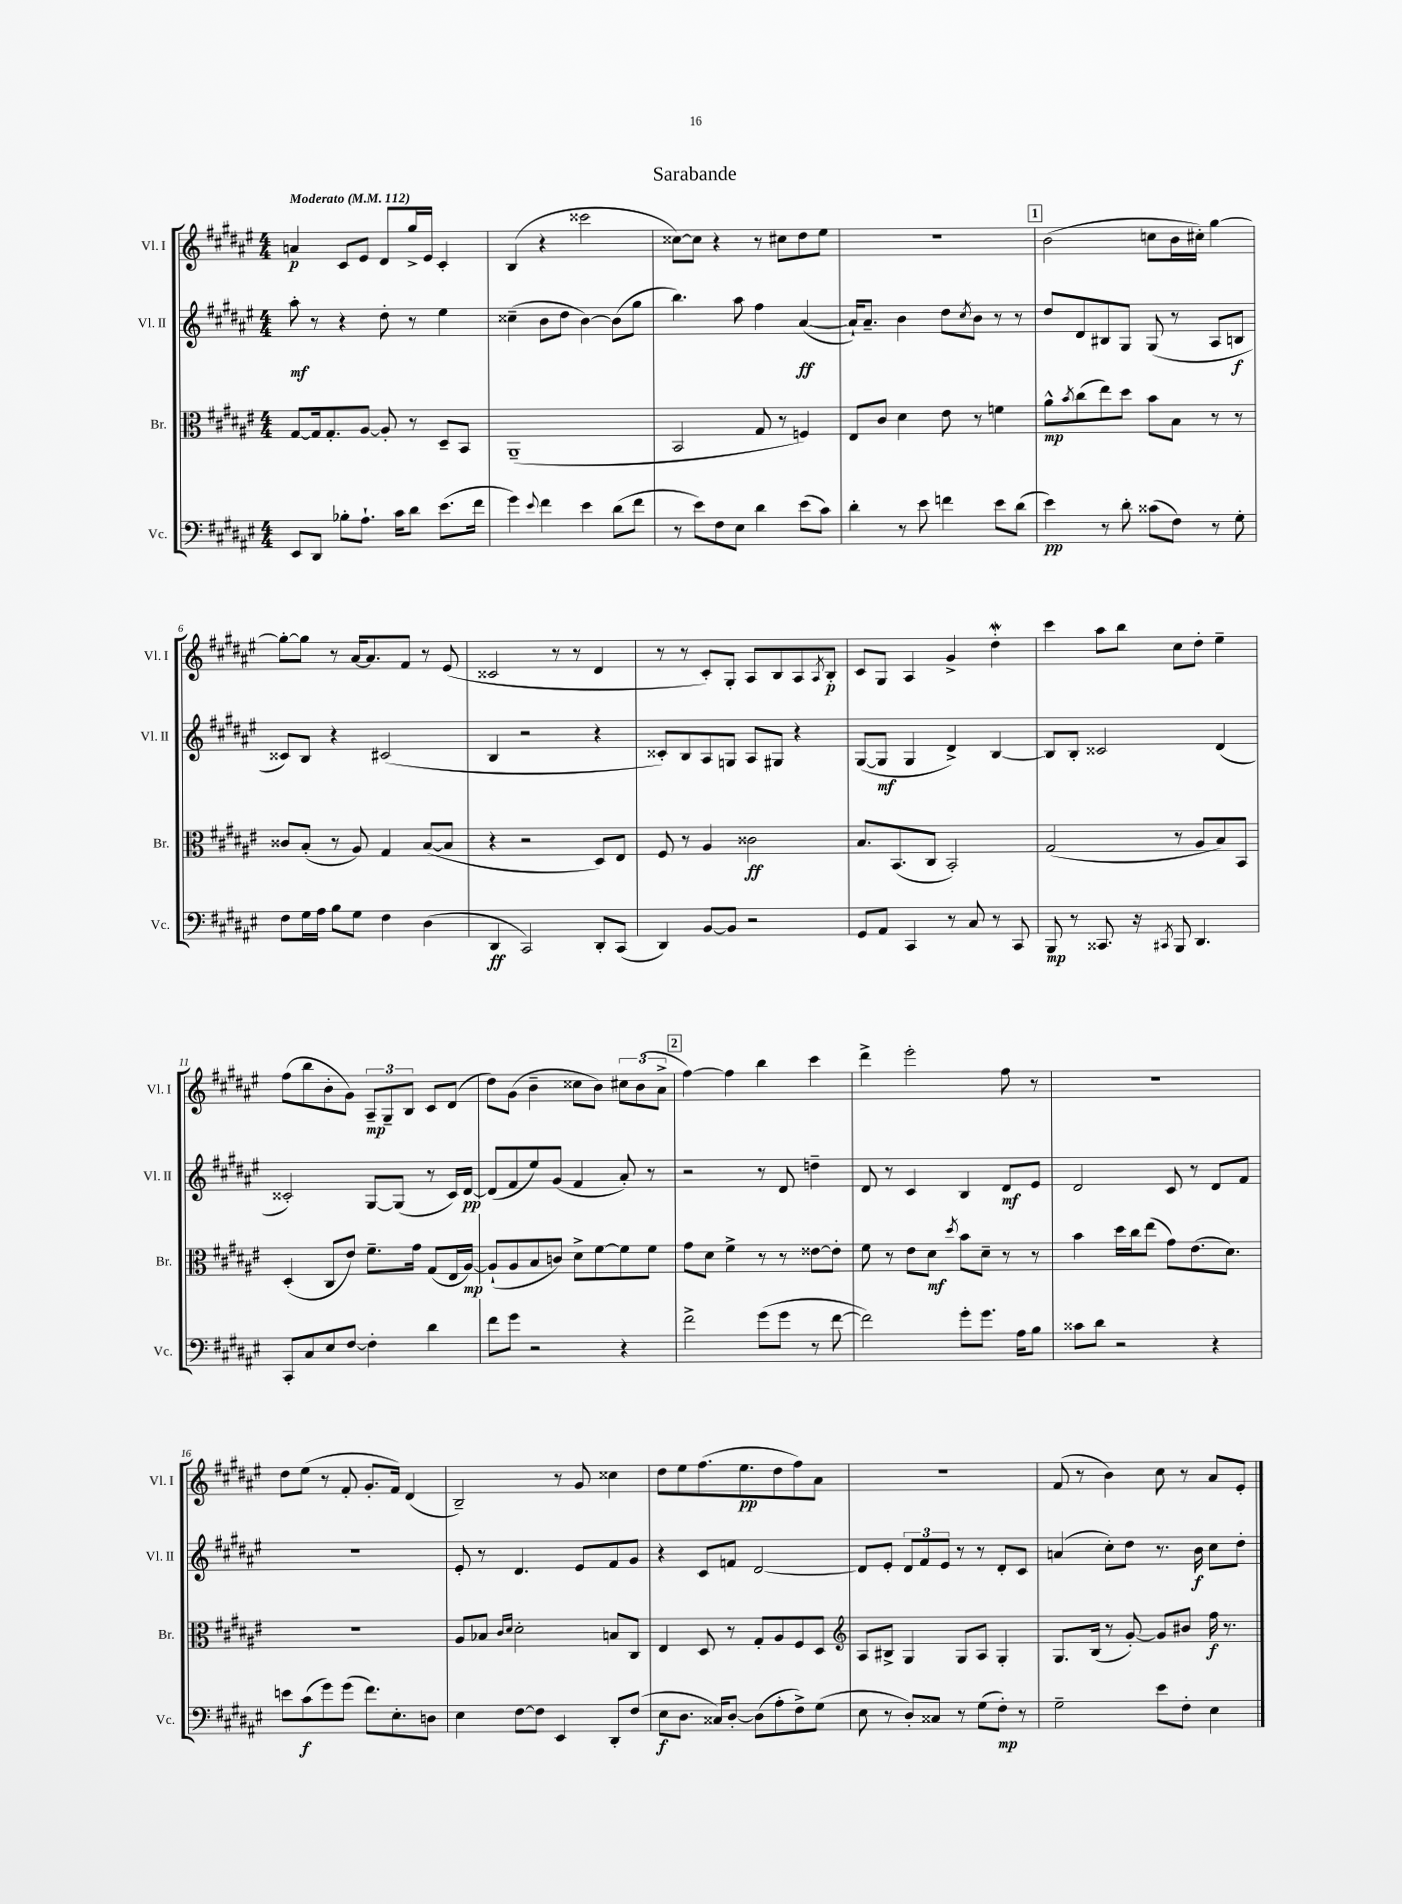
\header { title = "Sarabande" }
<<
\new StaffGroup <<
\new Staff = "s0" \with { instrumentName = "Vl. I" shortInstrumentName = "Vl. I" } {
    \clef treble \key fis \major \numericTimeSignature \time 4/4 \tempo "Moderato" 4 = 112
    a'4\p cis'8 eis'8 dis'8 gis''16-> eis'16 cis'4-. |
    b4( r4 cisis'''2 |
    cisis''8~) cisis''8 r4 r8 cis''8 dis''8 eis''8 |
    r1 |
    \mark \markup { \box "1" } b'2( c''8 b'16 cis''16-.) gis''4~ |
    gis''8~-. gis''8 r8 ais'16~ ais'8. fis'8 r8 eis'8( |
    cisis'2 r8 r8 dis'4 |
    r8 r8 cis'8-.) gis8-. ais8 b8 ais8 \acciaccatura { ais8 } b8-.\p |
    cis'8 gis8 ais4 gis'4-> dis''4-.\mordent |
    cis'''4 ais''8 b''8 cis''8 dis''8-. eis''4-- |
    fis''8( b''8 b'8-. gis'8) \tuplet 3/2 { ais8--\mp gis8-- b8 } cis'8 dis'8( |
    dis''8) gis'8( b'4-- cisis''8 b'8) \tuplet 3/2 { cis''8 b'8( ais'8-> } |
    \mark \markup { \box "2" } fis''4~) fis''4 b''4 cis'''4 |
    dis'''4-> eis'''2-. fis''8 r8 |
    R1 |
    dis''8 eis''8( r8 fis'8-. gis'8.-. fis'16) dis'4( |
    b2--) r8 gis'8 cisis''4 |
    dis''8 eis''8 fis''8.( eis''8.\pp dis''8 fis''8) ais'8 |
    R1 |
    fis'8( r8 b'4) cis''8 r8 ais'8 eis'8-. \bar "|." |
}
\new Staff = "s1" \with { instrumentName = "Vl. II" shortInstrumentName = "Vl. II" } {
    \clef treble \key fis \major \numericTimeSignature \time 4/4
    ais''8-.\mf r8 r4 dis''8-. r8 eis''4 |
    cisis''4--( b'8 dis''8 b'4~) b'8( gis''8 |
    b''4.) ais''8 fis''4 ais'4~\ff( |
    ais'16-!) ais'8.-- b'4 dis''8 \acciaccatura { cis''8 } b'8 r8 r8 |
    \mark \markup { \box "1" } dis''8 dis'8 bis8 gis8 gis8( r8 ais8 b8\f |
    cisis'8) b8 r4 cis'2( |
    b4 r2 r4 |
    cisis'8-.) b8 ais8 g8 ais8 gis8 r4 |
    gis8~( gis8\mf gis4 dis'4->) b4~ |
    b8 b8-. cisis'2 dis'4( |
    cisis'2-.) gis8~ gis8( r8 cisis'16) dis'16~\pp |
    dis'8( fis'8 eis''8) gis'8( fis'4 ais'8-.) r8 |
    \mark \markup { \box "2" } r2 r8 dis'8 d''4-- |
    dis'8 r8 cis'4 b4 dis'8\mf eis'8 |
    dis'2 cis'8 r8 dis'8 fis'8 |
    R1 |
    eis'8-. r8 dis'4. eis'8 fis'8 gis'8 |
    r4 cis'8 f'8 dis'2~ |
    dis'8 eis'8-. \tuplet 3/2 { dis'8 fis'8 eis'8 } r8 r8 dis'8-. cis'8 |
    a'4( cis''8-.) dis''8 r8. b'16\f cis''8 dis''8-. \bar "|." |
}
\new Staff = "s2" \with { instrumentName = "Br." shortInstrumentName = "Br." } {
    \clef alto \key fis \major \numericTimeSignature \time 4/4
    gis8~ gis16 gis8.-. ais8~ ais8-. r8 dis8-- b,8 |
    ais,1--( |
    b,2 gis8 r8 f4) |
    eis8 cis'8 dis'4 eis'8 r8 f'4 |
    \mark \markup { \box "1" } ais'8-^\mp \acciaccatura { b'8 } cis''8( eis''8) dis''8 b'8 b8 r8 r8 |
    cisis'8 b8-.( r8 ais8) gis4 b8~( b8 |
    r4 r2 dis8) eis8 |
    fis8 r8 ais4 cisis'2\ff |
    b8. b,8.( cis8 b,2-.) |
    gis2( r8 ais8 b8) b,8 |
    dis4-.( cis8 eis'8) fis'8.-- gis'16 gis8( eis16 ais16~\mp) |
    ais8-!( ais8 b8 c'8) dis'8-> fis'8~ fis'8 fis'8 |
    \mark \markup { \box "2" } gis'8 dis'8 fis'4-> r8 r8 eisis'8~ eisis'8-. |
    fis'8 r8 eis'8 dis'8\mf \acciaccatura { dis''8 } b'8 dis'8-- r8 r8 |
    b'4 dis''16 cis''16 eis''8( gis'8) eis'8.( dis'8.) |
    R1 |
    ais8 bes8 \grace { cis'16 dis'16 } dis'2-. b8 cis8 |
    eis4 dis8 r8 gis8-. ais8 fis8 dis8 |
    \clef treble ais8 bis8-> gis4 gis8 ais8 gis4-. |
    gis8. b16( r8 gis'8~-.) gis'8 bis'8 fis''16\f r8. \bar "|." |
}
\new Staff = "s3" \with { instrumentName = "Vc." shortInstrumentName = "Vc." } {
    \clef bass \key fis \major \numericTimeSignature \time 4/4
    eis,8 dis,8 bes8-. ais8.-! cis'16 dis'8 eis'8.( fis'16 |
    gis'4) \appoggiatura { eis'8 } fis'4 eis'4 dis'8( fis'8 |
    r8 eis'8) fis8 eis8 dis'4 eis'8( cis'8) |
    dis'4-. r8 eis'8 f'4 eis'8 dis'8( |
    \mark \markup { \box "1" } eis'4\pp) r8 dis'8-. cisis'8( fis8) r8 gis8-. |
    fis8 gis16 ais16 b8 gis8 fis4 dis4( |
    dis,4\ff cis,2) dis,8-. cis,8( |
    dis,4) b,8~ b,8 r2 |
    gis,8 ais,8 cis,4 r8 cis8 r8 cis,8 |
    b,,8\mp r8 cisis,8. r16 \acciaccatura { cis,8 } b,,8 dis,4. |
    cis,8-. cis8 eis8 fis8~ fis4-. dis'4 |
    fis'8 gis'8 r2 r4 |
    \mark \markup { \box "2" } fis'2-> gis'8( gis'8 r8 fis'8~ |
    fis'2) gis'8-. gis'8. ais16 b8 |
    cisis'8 dis'8 r2 r4 |
    e'8 cis'8\f( gis'8) gis'8( fis'8.) eis8.-. d8 |
    eis4 fis8~ fis8 eis,4 dis,8-. fis8( |
    eis8\f dis8. cisis16) dis8~-. dis8( ais8-. fis8->) gis8( |
    eis8 r8 dis8-.) cisis8 r8 gis8( fis8-.\mp) r8 |
    gis2-- eis'8 fis8-. eis4 \bar "|." |
}
>>
>>
